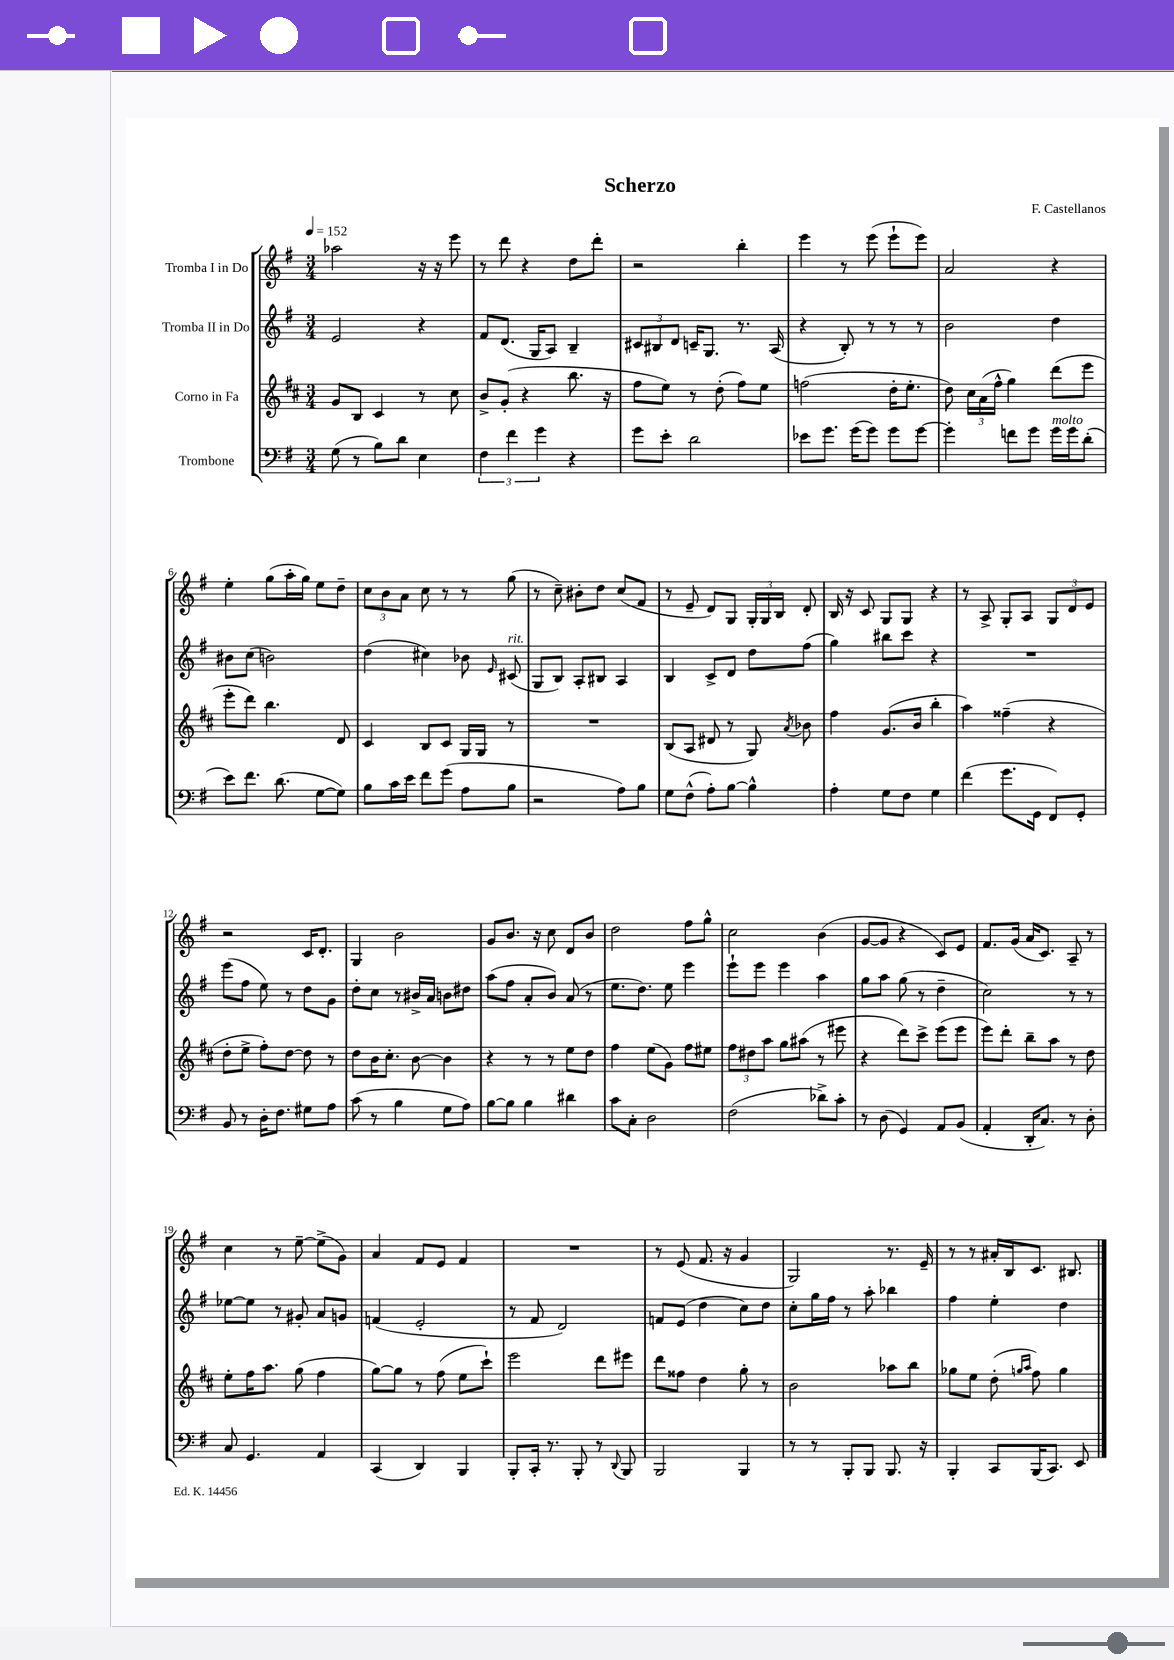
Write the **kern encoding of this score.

**kern	**kern	**kern	**kern
*staff4	*staff3	*staff2	*staff1
*clefF4	*clefG2	*clefG2	*clefG2
*k[f#]	*k[f#c#]	*k[f#]	*k[f#]
*M3/4	*M3/4	*M3/4	*M3/4
*MM152	*MM152	*MM152	*MM152
(8G\	8g/L	2e/	2aa-\
8r	8B/J	.	.
8B\L)	4c#/	.	.
8d\J	.	.	.
4E\	8r	4r	16r
.	.	.	16r
.	8cc#\	.	8eee\
=	=	=	=
6F#\	8b^/L	8f#/L	8r
.	(8g'/J	(8.d/J	8ddd\
6f#\	.	.	.
.	4r	.	4r
.	.	16G/LK	.
6g\	.	.	.
.	.	8A/J)	.
4r	8.bb\	4B~/	8dd\L
.	.	.	8ddd'\J
.	16r	.	.
=	=	=	=
8g\L	8ff#\L	12c#/L	2r
.	.	12B#/	.
8e'\J	8ee\J)	.	.
.	.	12d/J	.
2d\	8r	16c~/LK	.
.	.	8.G/J	.
.	(8dd'\	.	.
.	8ff#\L)	8.r	4bb'\
.	8ee\J	.	.
.	.	(16A/	.
=	=	=	=
8e-\L	(2ff\	4r	4eee\
8.g\J	.	.	.
.	.	8B'/)	8r
(16g\LK	.	.	.
8g\J)	.	8r	(8eee\
8g\L	16dd'\LK	8r	8eee`\L
.	8.ee'\J	.	.
[8g\J	.	8r	8eee\J)
=	=	=	=
4g'\]	8dd\)	2b\	2a/
.	24cc#\LL	.	.
.	(24a\	.	.
.	24ff#^^\JJ	.	.
8f\L	4gg\)	.	.
8g\J	.	.	.
16g\LL	(8ddd\L	4dd\	4r
16g\J	.	.	.
(8d'\J	8eee\J	.	.
=	=	=	=
8e\L)	8eee'\L	8b#\L	4ee'\
8.f#\J	8ddd\J)	(8cc\J	.
.	4.bb\	2b\)	(8gg\L
(8.d\	.	.	.
.	.	.	16aa'\L
.	.	.	16gg\JJ)
[8G\L	.	.	8ee\L
8G\]J)	8d/	.	8dd~\J
=	=	=	=
8B\L	4c#/	(4dd\	12cc\L
.	.	.	12b\
16c\L	.	.	.
.	.	.	12a\J
16e\JJ	.	.	.
8f#\L	8B/L	4cc#\)	8cc\
(8g\J	8c#/J	.	8r
8A\L	16G/LL	8b-\	8r
.	16G/JJ	.	.
.	.	16qqe/	.
8B\J	8r	(8c#/	(8gg\
=	=	=	=
2r	2.r	8G/L	8r
.	.	8B/J)	8cc~\)
.	.	8A'/L	8b#'\L
.	.	8B#/J	8dd\J
8A\L)	.	4A/	(8cc/L
8B\J	.	.	8f#/J
=	=	=	=
8G\L	(8B/L	4B/	8r
(8F#^^\J	8A/J	.	8e~/
8A'\L)	8d#/	8c^/L	8d/L)
[8B\J	8r	8d/J	8G/J
4B^^\]	8G/)	8dd\L	24G'/LL
.	.	.	24G/
.	.	.	24B/JJ
.	8qa/	.	.
.	8b-\	(8ff#\J	8d'/
=	=	=	=
4A'\	4ff#\	4gg\)	16B/
.	.	.	16r
.	.	.	8c/
8G\L	(8.g/L	8bb#\L	8G/L
8F#\J	.	8ccc\J	8G/J
.	16b/Jk	.	.
4G\	4bb'\	4r	4r
=	=	=	=
(4f#\	4aa\)	2.r	8r
.	.	.	8A^/
8.g\L	(4ff##~\	.	8G'/L
.	.	.	8A/J
16GG\Jk	.	.	.
8FF#/L)	4r	.	12G/L
.	.	.	12d/
8GG'/J	.	.	.
.	.	.	12e/J
=	=	=	=
8BB/	8dd'\L	(8eee\L	2r
8r	8ee^\J	8ff#\J	.
16D'\LK	8ff#'\L)	8ee\)	.
8.F#\J	.	.	.
.	[8dd\J	8r	.
8G#\L	8dd\]	8dd\L	16c/LK
.	.	.	8.d'/J
8A\J	8r	8g\J	.
=	=	=	=
(8c\	8dd\L	8dd'\L	4G/
8r	16b\K	8cc\J	.
.	8.cc#'\J	.	.
4B\	.	8r	2b\
.	[8b\	16b#^/LL	.
.	.	16a/JJ	.
8G\L	4b\]	8b\L	.
8A\J)	.	8dd#\J	.
=	=	=	=
[8B\L	4r	(8aa\L	8g/L
8B\]J	.	8ff#\J	8.b/J
4B\	8r	8a'/L	.
.	.	.	16r
.	8r	8b/J)	8cc\
4d#\	8ee\L	(8a/	8d/L
.	8dd\J	8r	8b/J
=	=	=	=
8c\L	4ff#\	8.ee\L	2dd\
8C'\J	.	.	.
.	.	8.dd\J)	.
2D\	(8ee\L	.	.
.	8g\J)	8ee\	.
.	8ff#\L	4eee\	8ff#\L
.	8ee#\J	.	8gg^^\J
=	=	=	=
(2F#\	12ff#\L	8eee`\L	2cc\
.	12dd#\	.	.
.	.	8eee\J	.
.	12aa\J	.	.
.	8gg\L	4eee\	.
.	(8aa#\J	.	.
8d-^\L)	8r	4aa\	(4b\
8c'\J	8eee#\	.	.
=	=	=	=
8r	4r	8gg\L	[8g/L
(8D\	.	8aa\J	8g/]J
4GG/)	8ddd\L)	(8gg\	4r
.	8ccc#^\J	8r	.
8AA/L	(8eee\L	4dd~\	8c/L)
(8BB/J	8eee\J	.	8e/J
=	=	=	=
4AA'/	8eee\L)	2cc\)	8.f#/L
.	8ddd'\J	.	.
.	.	.	(16g/Jk
16DD'/LK	8bb~\L	.	16a/LK
8.C/J)	.	.	8.c/J)
.	8aa\J	.	.
8r	8r	8r	8A~/
8D'\	8dd\	8r	8r
=	=	=	=
8C/	8ee'\L	[8ee-\L	4cc\
4.GG/	16ff#\K	8ee-\]J	.
.	8.aa\J	.	.
.	.	8r	8r
.	(8gg\	8g#'/	[8ee~\
4AA/	4ff#\	8a/L	(8ee^\]L
.	.	8g/J	8g\J)
=	=	=	=
(4CC/	[8gg\L)	(4f/	4a/
.	8gg\]J	.	.
4DD/)	8r	2e'/	8f#/L
.	(8ff#\	.	8e/J
4BBB/	8ee\L	.	4f#/
.	8ccc#`\J)	.	.
=	=	=	=
8BBB'/L	2eee\	8r	2.r
16CC'/Jk	.	8f#/	.
8.r	.	.	.
.	.	2d/)	.
8BBB'/	.	.	.
8r	8ddd\L	.	.
8qqDD/	.	.	.
8BBB/	8eee#\J	.	.
=	=	=	=
2BBB/	8ddd\L	8f/L	8r
.	8ff##\J	(8e/J	(8e/
.	4dd\	4dd\	8.f#/
.	.	.	16r
4BBB/	8gg'\	8cc\L)	4g/
.	8r	8dd\J	.
=	=	=	=
8r	2b\	8cc'\L	2G/)
8r	.	16gg\L	.
.	.	16ff#\JJ	.
8BBB'/L	.	8r	.
8BBB/J	.	8aa'\	.
8.BBB/	8aa-\L	4bb-\	8.r
.	8bb\J	.	.
16r	.	.	16e~/
=	=	=	=
4BBB'/	8gg-\L	4ff#\	8r
.	8ee\J	.	8r
8CC/L	(8dd'\	4ee'\	16a#'/LL
.	.	.	16B/J
.	16qqgg/LL	.	.
.	16qqaa/JJ	.	.
(16BBB/K	8ff#\)	.	8.c/J
8.CC/J)	.	.	.
.	4gg\	4dd\	.
.	.	.	8.B#/
8EE/	.	.	.
==	==	==	==
*-	*-	*-	*-
